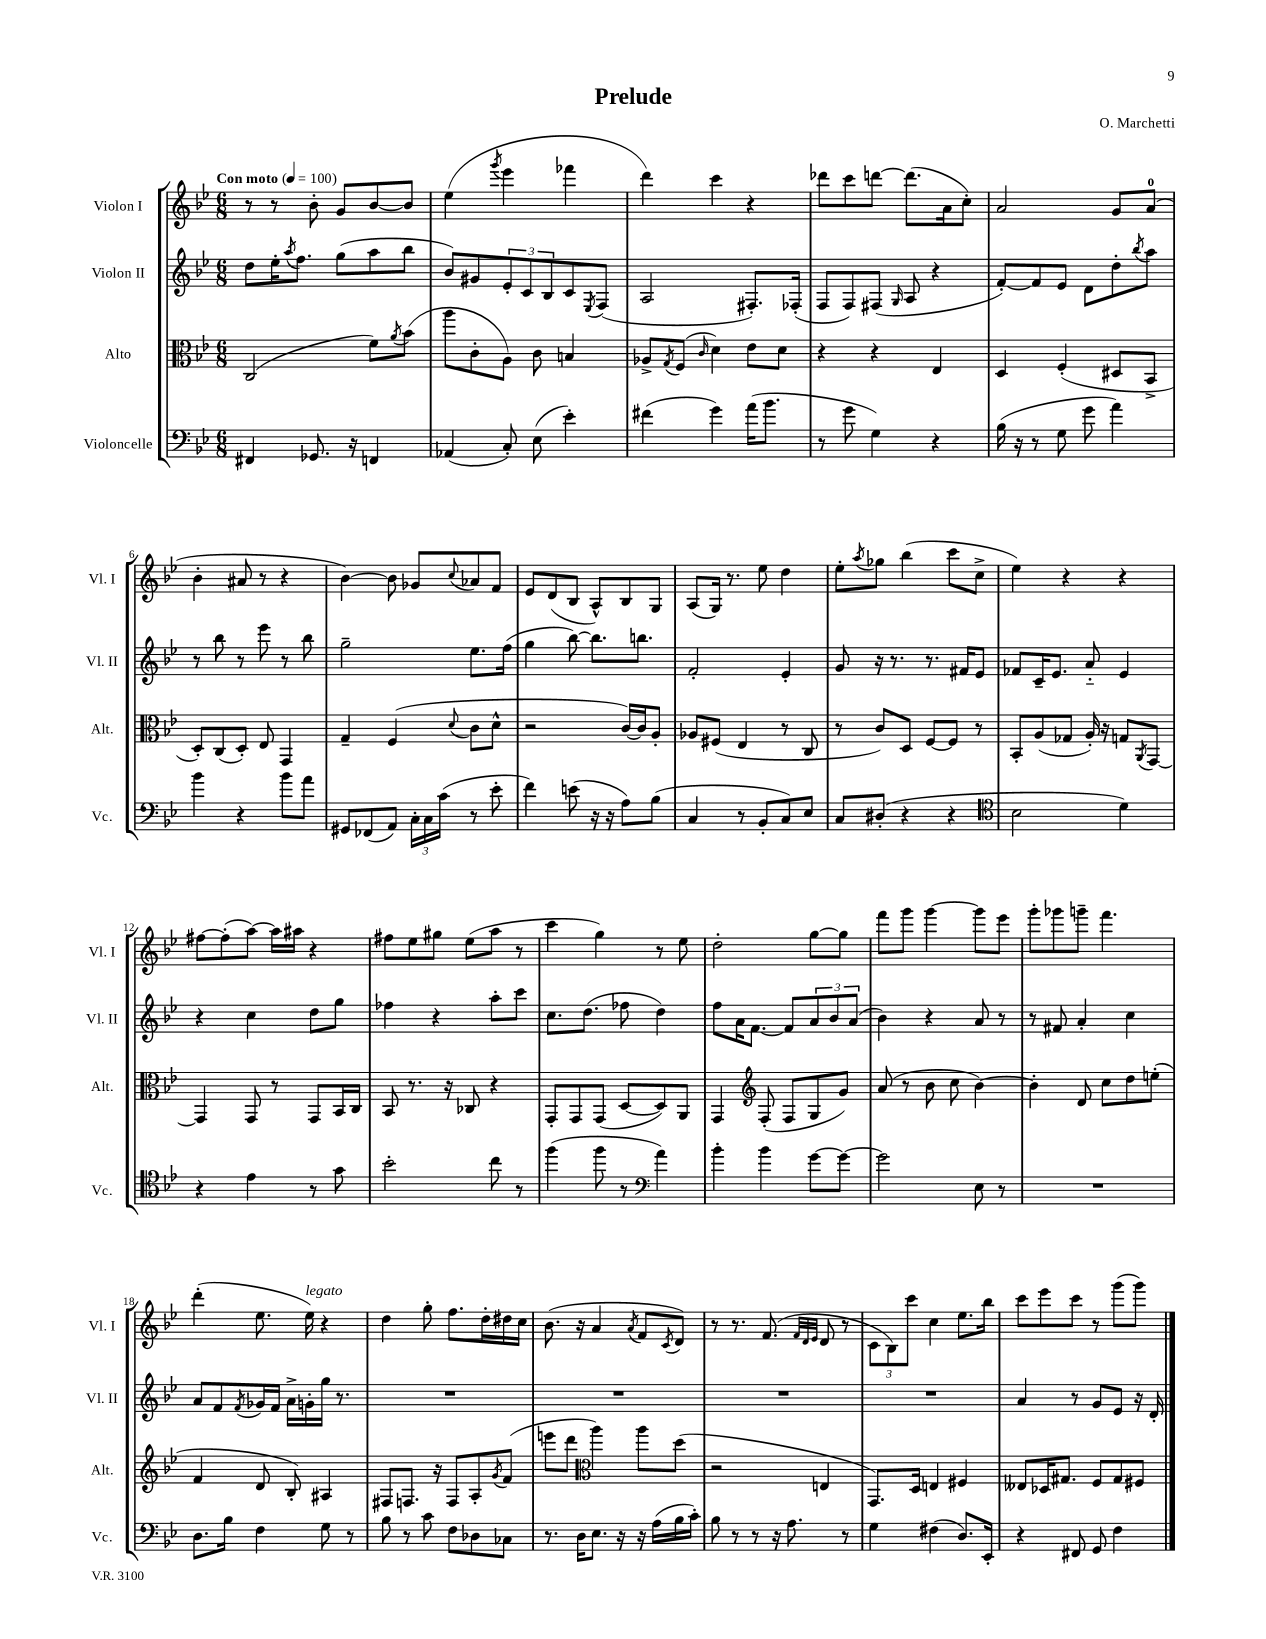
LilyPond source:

\header { title = "Prelude" composer = "O. Marchetti" }
<<
\new StaffGroup <<
\new Staff = "s0" \with { instrumentName = "Violon I" shortInstrumentName = "Vl. I" } {
    \clef treble \key bes \major \numericTimeSignature \time 6/8 \tempo "Con moto" 4 = 100
    r8 r8 bes'8-. g'8 bes'8~ bes'8 |
    ees''4( \acciaccatura { g'''8 } ees'''4 fes'''4 |
    d'''4) c'''4 r4 |
    des'''8 c'''8 d'''8~ d'''8.( a'16 c''8-.) |
    a'2 g'8 a'8-0( |
    bes'4-. ais'8 r8 r4 |
    bes'4~) bes'8 ges'8 \appoggiatura { c''8 } aes'8 f'8 |
    ees'8 d'8( bes8 a8-^) bes8 g8 |
    a8( g16) r8. ees''8 d''4 |
    ees''8-. \acciaccatura { a''8 } ges''8 bes''4( c'''8 c''8-> |
    ees''4) r4 r4 |
    fis''8~ fis''8-.( a''8~) a''16 ais''16 r4 |
    fis''8 ees''8 gis''8 ees''8( a''8 r8 |
    c'''4 g''4) r8 ees''8 |
    d''2-. g''8~ g''8 |
    f'''8 g'''8 g'''4~ g'''8 ees'''8 |
    g'''8-. ges'''8 g'''8-- f'''4. |
    d'''4-.( ees''8. ees''16^\markup { \italic "legato" }) r4 |
    d''4 g''8-. f''8. d''16-. dis''16 c''16 |
    bes'8.( r16 a'4 \acciaccatura { a'8 } f'8 \acciaccatura { c'8 } d'8) |
    r8 r8. f'8.( \grace { f'32 d'32 ees'32 } d'8 r8 |
    \tuplet 3/2 { c'8 bes8) c'''8 } c''4 ees''8. bes''16 |
    c'''8 ees'''8 c'''8 r8 g'''8( g'''8) \bar "|." |
}
\new Staff = "s1" \with { instrumentName = "Violon II" shortInstrumentName = "Vl. II" } {
    \clef treble \key bes \major \numericTimeSignature \time 6/8
    d''8 ees''16-. \acciaccatura { a''8 } f''8. g''8( a''8 bes''8 |
    bes'8) gis'8 \tuplet 3/2 { ees'8-. c'8 bes8 } c'8 \acciaccatura { ees8 } f8( |
    a2 fis8.-.) fes16-.( |
    f8 f8) fis8( \grace { g16 } a8 r4 |
    f'8~-.) f'8 ees'8 d'8 d''8-. \acciaccatura { bes''8 } a''8 |
    r8 bes''8 r8 ees'''8 r8 bes''8 |
    g''2-- ees''8. f''16( |
    g''4 bes''8~) bes''8. b''8. |
    f'2-. ees'4-. |
    g'8 r16 r8. r8. fis'16 ees'8 |
    fes'8 c'16-- ees'8. a'8-_ ees'4 |
    r4 c''4 d''8 g''8 |
    fes''4 r4 a''8-. c'''8 |
    c''8. d''8.( fes''8 d''4) |
    f''8 a'16 f'8.~ f'8 \tuplet 3/2 { a'8 bes'8 a'8( } |
    bes'4) r4 a'8 r8 |
    r8 fis'8 a'4-. c''4 |
    a'8 f'8 \acciaccatura { f'8 } ges'16 f'16 a'16-> g'16-. g''16 r8. |
    R2. |
    R2. |
    R2. |
    R2. |
    a'4 r8 g'8 ees'8 r16 d'16-. \bar "|." |
}
\new Staff = "s2" \with { instrumentName = "Alto" shortInstrumentName = "Alt." } {
    \clef alto \key bes \major \numericTimeSignature \time 6/8
    c2( f'8) \acciaccatura { a'8 } bes'8( |
    a''8 c'8-. a8) c'8 b4 |
    aes8-> \acciaccatura { g8 } f8( \grace { c'16 } d'4) ees'8 d'8 |
    r4 r4 ees4 |
    d4 f4-.( dis8 bes,8-> |
    d8-.) c8( d8-.) ees8 g,4 |
    g4-- f4( \appoggiatura { d'8 } c'8 d'8-^ |
    r2 c'16~) c'16 a8-. |
    aes8 fis8( ees4 r8 c8 |
    r8 c'8) d8 f8~ f8 r8 |
    bes,8-. a8( ges8 a16-.) r16 g8 \acciaccatura { a,8 } g,8~ |
    g,4 g,8 r8 g,8 bes,16 c16 |
    bes,8 r8. r16 ces8 r4 |
    g,8-. g,8 g,8( d8~ d8) a,8 |
    g,4 \clef treble f8-.( f8 g8 g'8) |
    a'8( r8 bes'8 c''8 bes'4~) |
    bes'4-. d'8 c''8 d''8 e''8-.( |
    f'4 d'8 bes8-.) ais4 |
    fis8 f8. r16 f8 a8-. \acciaccatura { g'8 } f'8( |
    e'''8 d'''8 \clef alto a''4) a''8 d''8( |
    r2 e4 |
    g,8.) d16 e4 fis4 |
    eeses8 des16 gis8. f8 gis8 fis8 \bar "|." |
}
\new Staff = "s3" \with { instrumentName = "Violoncelle" shortInstrumentName = "Vc." } {
    \clef bass \key bes \major \numericTimeSignature \time 6/8
    fis,4 ges,8. r16 f,4 |
    aes,4( c8-.) ees8( ees'4-.) |
    fis'4( g'4) a'16( bes'8. |
    r8 g'8 g4) r4 |
    bes16( r16 r8 g8 g'8 a'4) |
    bes'4 r4 bes'8 a'8 |
    gis,8 fes,8( a,8) \tuplet 3/2 { c16-. c16 c'16( } r8 ees'8-. |
    f'4) e'8( r16 r16 a8) bes8( |
    c4 r8 bes,8-. c8) ees8 |
    c8 dis8-.( r4 r4 |
    \clef tenor bes2 d'4) |
    r4 ees'4 r8 g'8 |
    bes'2-. c''8 r8 |
    f''4( f''8 r8 \clef bass a'4) |
    bes'4-. bes'4 g'8~ g'8~ |
    g'2 ees8 r8 |
    R2. |
    d8. bes16 f4 g8 r8 |
    bes8 r8 c'8 f8 des8 ces8 |
    r8. d16 ees8. r16 r16 a16( bes16 c'16-.) |
    bes8 r8 r8 r16 a8. r8 |
    g4 fis4( d8.) ees,16-. |
    r4 fis,8 g,8 f4 \bar "|." |
}
>>
>>
